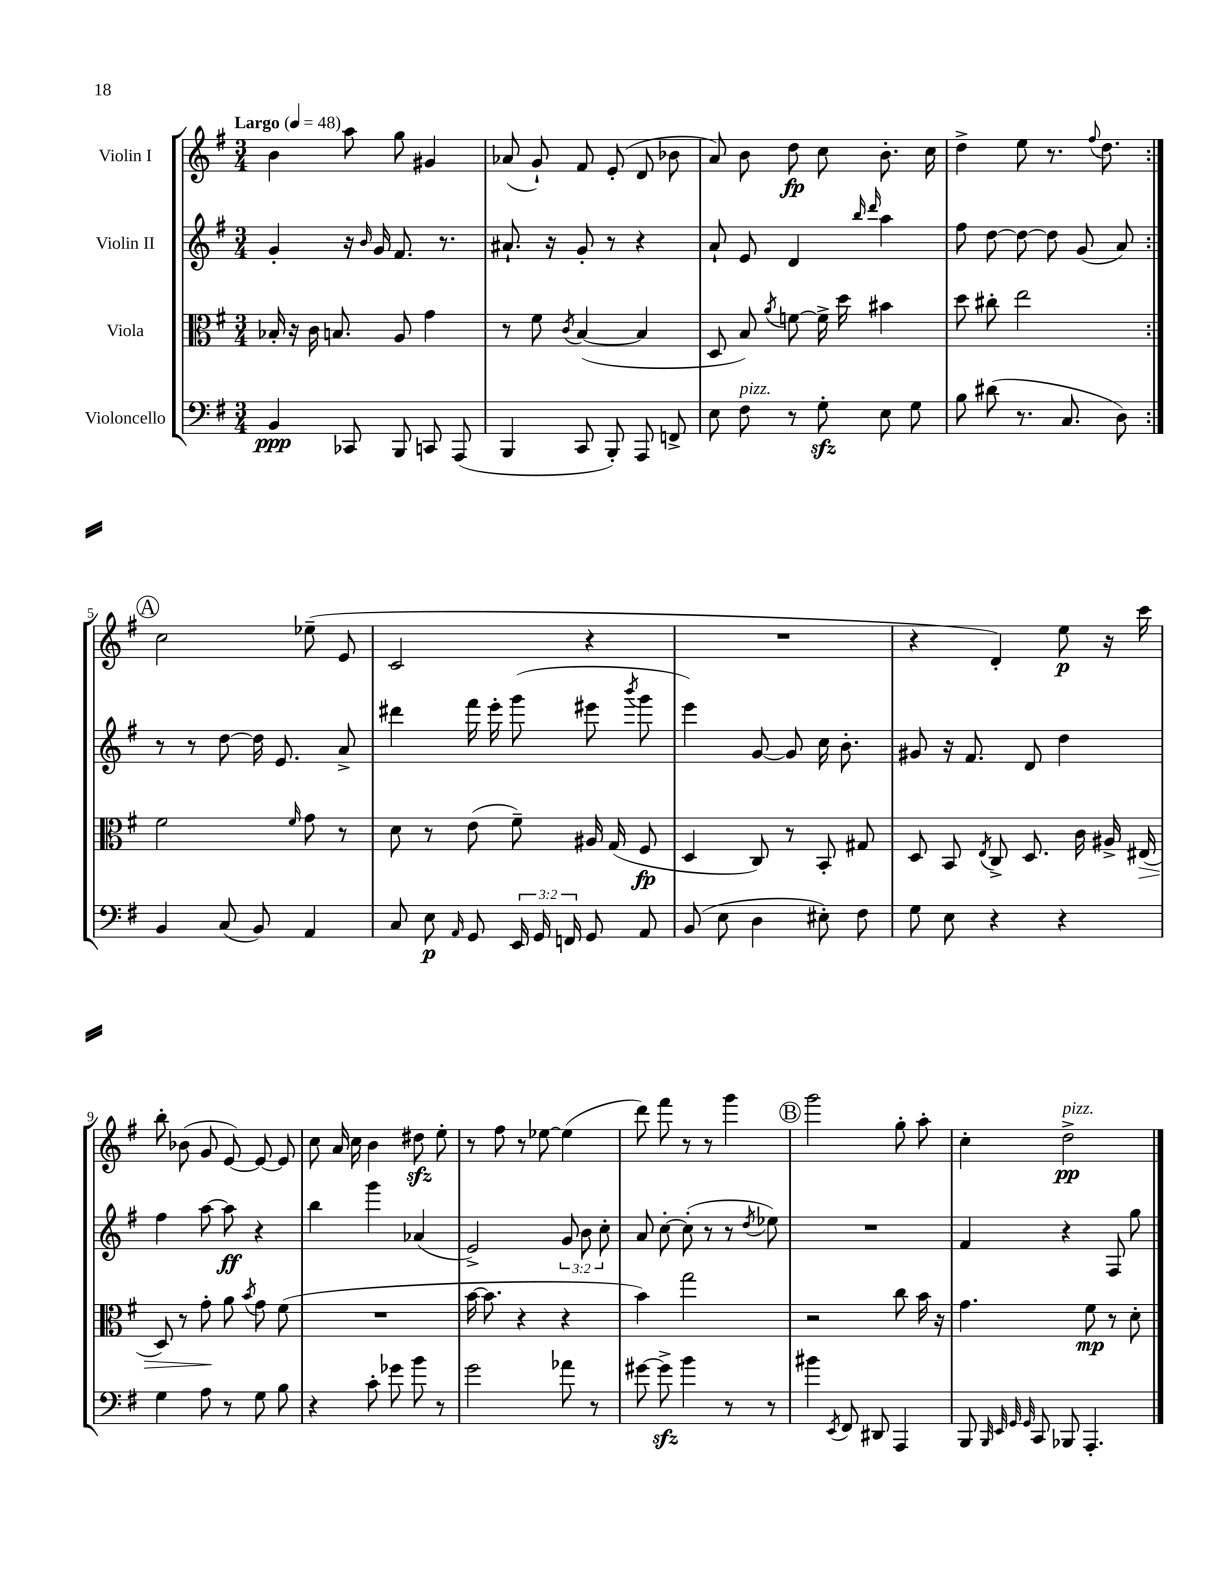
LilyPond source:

<<
\new StaffGroup <<
\new Staff = "s0" \with { instrumentName = "Violin I" } {
    \clef treble \key g \major \numericTimeSignature \time 3/4 \tempo "Largo" 4 = 48
    \autoBeamOff \repeat volta 2 { b'4 a''8 g''8 gis'4 |
    aes'8( g'8-!) fis'8 e'8-.( d'8 bes'8 |
    a'8) b'8 d''8\fp c''8 b'8.-. c''16 |
    d''4-> e''8 r8. \appoggiatura { fis''8 } d''8. | }
    \mark \markup { \circle "A" } c''2 ees''8--( e'8 |
    c'2 r4 |
    R2. |
    r4 d'4-.) e''8\p r16 c'''16 |
    b''8-. bes'8( g'8 e'8~) e'8~ e'8 |
    c''8 a'16 c''16 b'4 dis''8\sfz e''8-. |
    r8 fis''8 r8 ees''8~ ees''4( |
    d'''8) fis'''8 r8 r8 g'''4 |
    \mark \markup { \circle "B" } g'''2 g''8-. a''8-. |
    c''4-. d''2->\pp^\markup { \italic "pizz." } \bar "|." |
}
\new Staff = "s1" \with { instrumentName = "Violin II" } {
    \clef treble \key g \major \numericTimeSignature \time 3/4 \override Staff.TupletNumber.text = #tuplet-number::calc-fraction-text
    \autoBeamOff \repeat volta 2 { g'4-. r16 \grace { b'16 } g'16 fis'8. r8. |
    ais'8.-! r16 g'8-. r8 r4 |
    a'8-! e'8 d'4 \grace { b''16 d'''16 } a''4 |
    fis''8 d''8~ d''8~ d''8 g'8( a'8) | }
    \mark \markup { \circle "A" } r8 r8 d''8~ d''16 e'8. a'8-> |
    dis'''4 fis'''16 e'''16-. g'''8( eis'''8 \acciaccatura { b'''8 } g'''8 |
    e'''4) g'8~ g'8 c''16 b'8.-. |
    gis'8 r16 fis'8. d'8 d''4 |
    fis''4 a''8~ a''8\ff r4 |
    b''4 g'''4 aes'4( |
    e'2->) \tuplet 3/2 { g'8 b'8 c''8-. } |
    a'8 c''8~-. c''8-.( r8 r8 \acciaccatura { d''8 } ees''8) |
    \mark \markup { \circle "B" } R2. |
    fis'4 r4 fis8 g''8 \bar "|." |
}
\new Staff = "s2" \with { instrumentName = "Viola" } {
    \clef alto \key g \major \numericTimeSignature \time 3/4
    \autoBeamOff \repeat volta 2 { bes16-. r16 c'16 b8. a8 g'4 |
    r8 fis'8 \acciaccatura { c'8 } b4~( b4 |
    d8 b8) \acciaccatura { a'8 } f'8~ f'16-> d''16 bis'4 |
    d''8 cis''8-. e''2 | }
    \mark \markup { \circle "A" } fis'2 \grace { fis'16 } g'8 r8 |
    d'8 r8 e'8( fis'8--) ais16 g16( fis8\fp |
    d4 c8) r8 b,8-. gis8 |
    d8 b,8 \acciaccatura { e8 } c8-> d8. c'16 ais16-> eis16\>( |
    d8) r8 g'8-.\! a'8 \acciaccatura { b'8 } g'8 fis'8( |
    R2. |
    b'16~ b'8. r4 r4 |
    b'4) g''2 |
    \mark \markup { \circle "B" } r2 c''8 b'16 r16 |
    g'4. fis'8\mp r8 d'8-. \bar "|." |
}
\new Staff = "s3" \with { instrumentName = "Violoncello" } {
    \clef bass \key g \major \numericTimeSignature \time 3/4 \override Staff.TupletNumber.text = #tuplet-number::calc-fraction-text
    \autoBeamOff \repeat volta 2 { b,4\ppp ces,8 b,,8 c,8 a,,8( |
    b,,4 c,8 b,,8-.) a,,8 f,8-> |
    e8 fis8^\markup { \italic "pizz." } r8 g8-.\sfz e8 g8 |
    b8 dis'8( r8. c8. d8) | }
    \mark \markup { \circle "A" } b,4 c8( b,8) a,4 |
    c8 e8\p \grace { a,16 } g,8 \tuplet 3/2 { e,16 g,16 f,16 } g,8 a,8 |
    b,8( e8 d4 eis8-.) fis8 |
    g8 e8 r4 r4 |
    g4 a8 r8 g8 b8 |
    r4 c'8-. ges'8 b'8 r8 |
    g'2 aes'8 r8 |
    gis'8~ gis'8->\sfz b'4 r8 r8 |
    \mark \markup { \circle "B" } bis'4 \acciaccatura { e,8 } fis,8 dis,8 a,,4 |
    b,,8 \grace { b,,32 e,32 g,32 g,32 } c,8 bes,,8 a,,4.-. \bar "|." |
}
>>
>>
